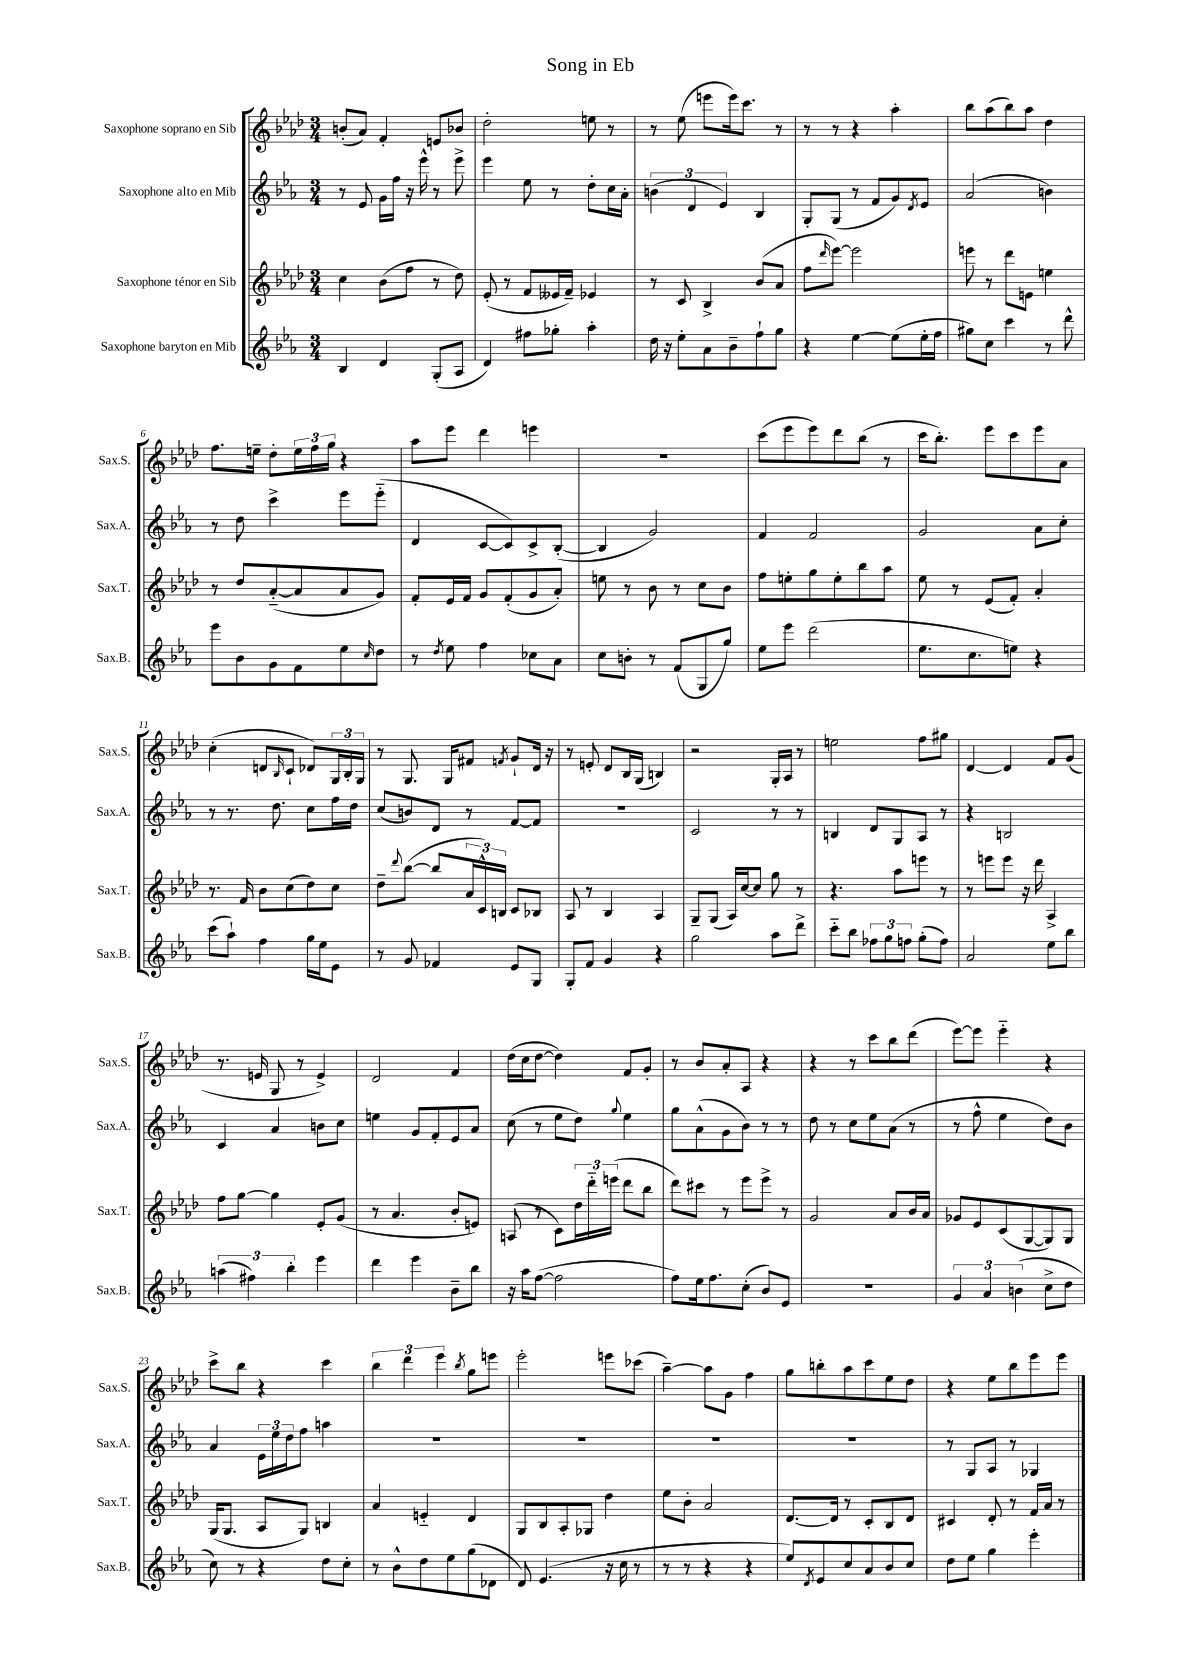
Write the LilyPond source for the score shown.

\header { title = "Song in Eb" }
<<
\new StaffGroup <<
\new Staff = "s0" \with { instrumentName = "Saxophone soprano en Sib" shortInstrumentName = "Sax.S." } {
    \clef treble \key aes \major \numericTimeSignature \time 3/4
    b'8-.( aes'8) f'4-. e'8 bes'8 |
    des''2-. e''8 r8 |
    r8 ees''8( e'''8 e'''16) c'''8. r8 |
    r8 r8 r4 aes''4-. |
    bes''8 aes''8( bes''8) aes''8 des''4 |
    f''8. e''16-- des''8-. \tuplet 3/2 { e''16 f''16 g''16 } r4 |
    aes''8 ees'''8 des'''4 e'''4 |
    R2. |
    c'''8( ees'''8 ees'''8) des'''8 bes''8( r8 |
    c'''16 bes''8.-.) ees'''8 c'''8 ees'''8 aes'8 |
    c''4-.( d'8 \grace { bes16 } c'8-! des'8) \tuplet 3/2 { g16 bes16-. g16 } |
    r8 g8. g16 fis'8 \acciaccatura { f'8 } g'8-! des'16 r16 |
    r8 e'8-. des'8 bes16 g16( b4) |
    r2 g16-. aes16 r8 |
    e''2 f''8 gis''8 |
    des'4~ des'4 f'8 g'8( |
    r8. e'16 g8 r8 e'4->) |
    des'2 f'4 |
    des''16( c''16 des''8~ des''4) f'8 g'8-. |
    r8 bes'8 aes'8-. aes8 r4 |
    r4 r8 c'''8 bes''8 des'''8( |
    ees'''8~) ees'''8 ees'''4-_ r4 |
    c'''8-> bes''8 r4 c'''4 |
    \tuplet 3/2 { bes''4 des'''4 ees'''4 } \acciaccatura { bes''8 } g''8 e'''8 |
    ees'''2-. e'''8 ces'''8( |
    aes''4~--) aes''8 g'8 f''4 |
    g''8 b''8-. aes''8 c'''8 ees''8 des''8 |
    r4 ees''8 bes''8 ees'''8 ees'''8 \bar "|." |
}
\new Staff = "s1" \with { instrumentName = "Saxophone alto en Mib" shortInstrumentName = "Sax.A." } {
    \clef treble \key ees \major \numericTimeSignature \time 3/4
    r8 ees'8 g'16 f''16 r16 ees'''16-^ r8 ees'''8-> |
    ees'''4 ees''8 r8 d''8-. c''16 aes'16-. |
    \tuplet 3/2 { b'4( d'4 ees'4) } bes4 |
    g8-. g8( r8 f'8 g'8) \acciaccatura { d'8 } ees'8 |
    aes'2( b'4) |
    r8 d''8 c'''4-> ees'''8 ees'''8-_( |
    d'4 c'8~ c'8) c'8-> bes8~-.( |
    bes4 g'2) |
    f'4 f'2 |
    g'2 aes'8 c''8-. |
    r8 r8. d''8. c''8 f''16 d''16 |
    c''8( b'8) d'8 r8 f'8~ f'8 |
    R2. |
    c'2 r8 r8 |
    b4 d'8 g8 aes8 r8 |
    r4 b2 |
    c'4 aes'4 b'8 c''8 |
    e''4 g'8 f'8-. ees'8 aes'8 |
    c''8( r8 ees''8 d''8) \appoggiatura { g''8 } ees''4 |
    g''8 aes'8-^( g'8 bes'8) r8 r8 |
    d''8 r8 c''8 ees''8 aes'8( r8 |
    r8 f''8-^ ees''4 d''8) bes'8 |
    aes'4 \tuplet 3/2 { ees'16 ees''16 d''16 } f''8 a''4 |
    R2. |
    R2. |
    R2. |
    R2. |
    r8 g8 aes8 r8 ges4 \bar "|." |
}
\new Staff = "s2" \with { instrumentName = "Saxophone ténor en Sib" shortInstrumentName = "Sax.T." } {
    \clef treble \key aes \major \numericTimeSignature \time 3/4
    c''4 bes'8( f''8 r8 des''8) |
    ees'8-.( r8 f'8 eeses'16 f'16--) ees'4 |
    r8 c'8 bes4-> bes'8( aes'8 |
    f''8 \grace { des'''16 } ees'''8~) ees'''2 |
    e'''8 r8 des'''8 e'8 e''4 |
    r8 des''8 aes'8~-_( aes'8 aes'8 g'8) |
    f'8-. ees'16 f'16 g'8 f'8-.( g'8 aes'8-.) |
    e''8 r8 bes'8 r8 c''8 bes'8 |
    f''8 e''8-. g''8 e''8-. bes''8 aes''8 |
    ees''8 r8 ees'8( f'8-.) aes'4-. |
    r8. f'16 bes'8 c''8( des''8) c''8 |
    des''8-- \appoggiatura { des'''8 } bes''8~( bes''8 \tuplet 3/2 { aes'16 c'16-^) b16 } c'8 bes8 |
    aes8 r8 bes4 aes4 |
    g8-- g8( aes16) c''16~ c''8 g''8 r8 |
    r4. aes''8 e'''8 r8 |
    r8 e'''8 e'''8 r16 des'''16 aes4-> |
    f''8 g''8~ g''4 ees'8-. g'8( |
    r8 aes'4. bes'8-. e'8) |
    a8( r8 c'8) \tuplet 3/2 { des''16 des'''16-_ e'''16( } des'''8 bes''8 |
    des'''8) cis'''8 r8 ees'''8 ees'''8-> r8 |
    g'2 aes'8 bes'16 aes'16 |
    ges'8 ees'8 c'8( g8~ g8) g8 |
    g16( g8. aes8 g8) b4 |
    aes'4 e'4-_ des'4 |
    g8 bes8 aes8-. ges8 des''4 |
    ees''8 bes'8-. aes'2 |
    des'8.~ des'16 r8 c'8-. bes8 des'8 |
    cis'4 des'8-. r8 f'16 aes'16 r8 \bar "|." |
}
\new Staff = "s3" \with { instrumentName = "Saxophone baryton en Mib" shortInstrumentName = "Sax.B." } {
    \clef treble \key ees \major \numericTimeSignature \time 3/4
    bes4 d'4 g8-.( aes8 |
    d'4) fis''8 ges''8-. aes''4-. |
    d''16 r16 ees''8-. aes'8 bes'8-- f''8-! g''8 |
    r4 ees''4~ ees''8( ees''16-. f''16 |
    gis''8) c''8 c'''4 r8 d'''8-^ |
    ees'''8 bes'8 g'8 f'8 ees''8 \grace { c''16 } d''8 |
    r8 \acciaccatura { d''8 } ees''8 f''4 ces''8 aes'8 |
    c''8 b'8-. r8 f'8( g8 g''8) |
    ees''8 ees'''8 d'''2( |
    ees''8. c''8. e''8) r4 |
    c'''8( aes''8-!) f''4 g''16 ees''16 ees'8 |
    r8 g'8 fes'4 ees'8 g8 |
    g8-. f'8 g'4 r4 |
    g''2 aes''8 d'''8-> |
    c'''8-_ bes''8 \tuplet 3/2 { fes''8 g''8 f''8 } g''8-.( f''8) |
    aes'2 ees''8 bes''8 |
    \tuplet 3/2 { a''4( fis''4) bes''4-. } ees'''4 |
    d'''4 ees'''4 bes'8-- bes''8 |
    r16 aes''16 f''8~( f''2 |
    f''8) ees''16 f''8. c''8-.( bes'8) ees'8 |
    R2. |
    \tuplet 3/2 { g'4 aes'4 b'4( } c''8-> d''8 |
    c''8) r8 r4 d''8 c''8-. |
    r8 bes'8-^ d''8 ees''8 g''8( des'8 |
    d'8) ees'4.( r16 c''16 r8 |
    r8 r8 r4 r4 |
    ees''8) \acciaccatura { d'8 } ees'8 c''8 aes'8 bes'8 c''8 |
    d''8 ees''8 g''4 ees'''4-. \bar "|." |
}
>>
>>
